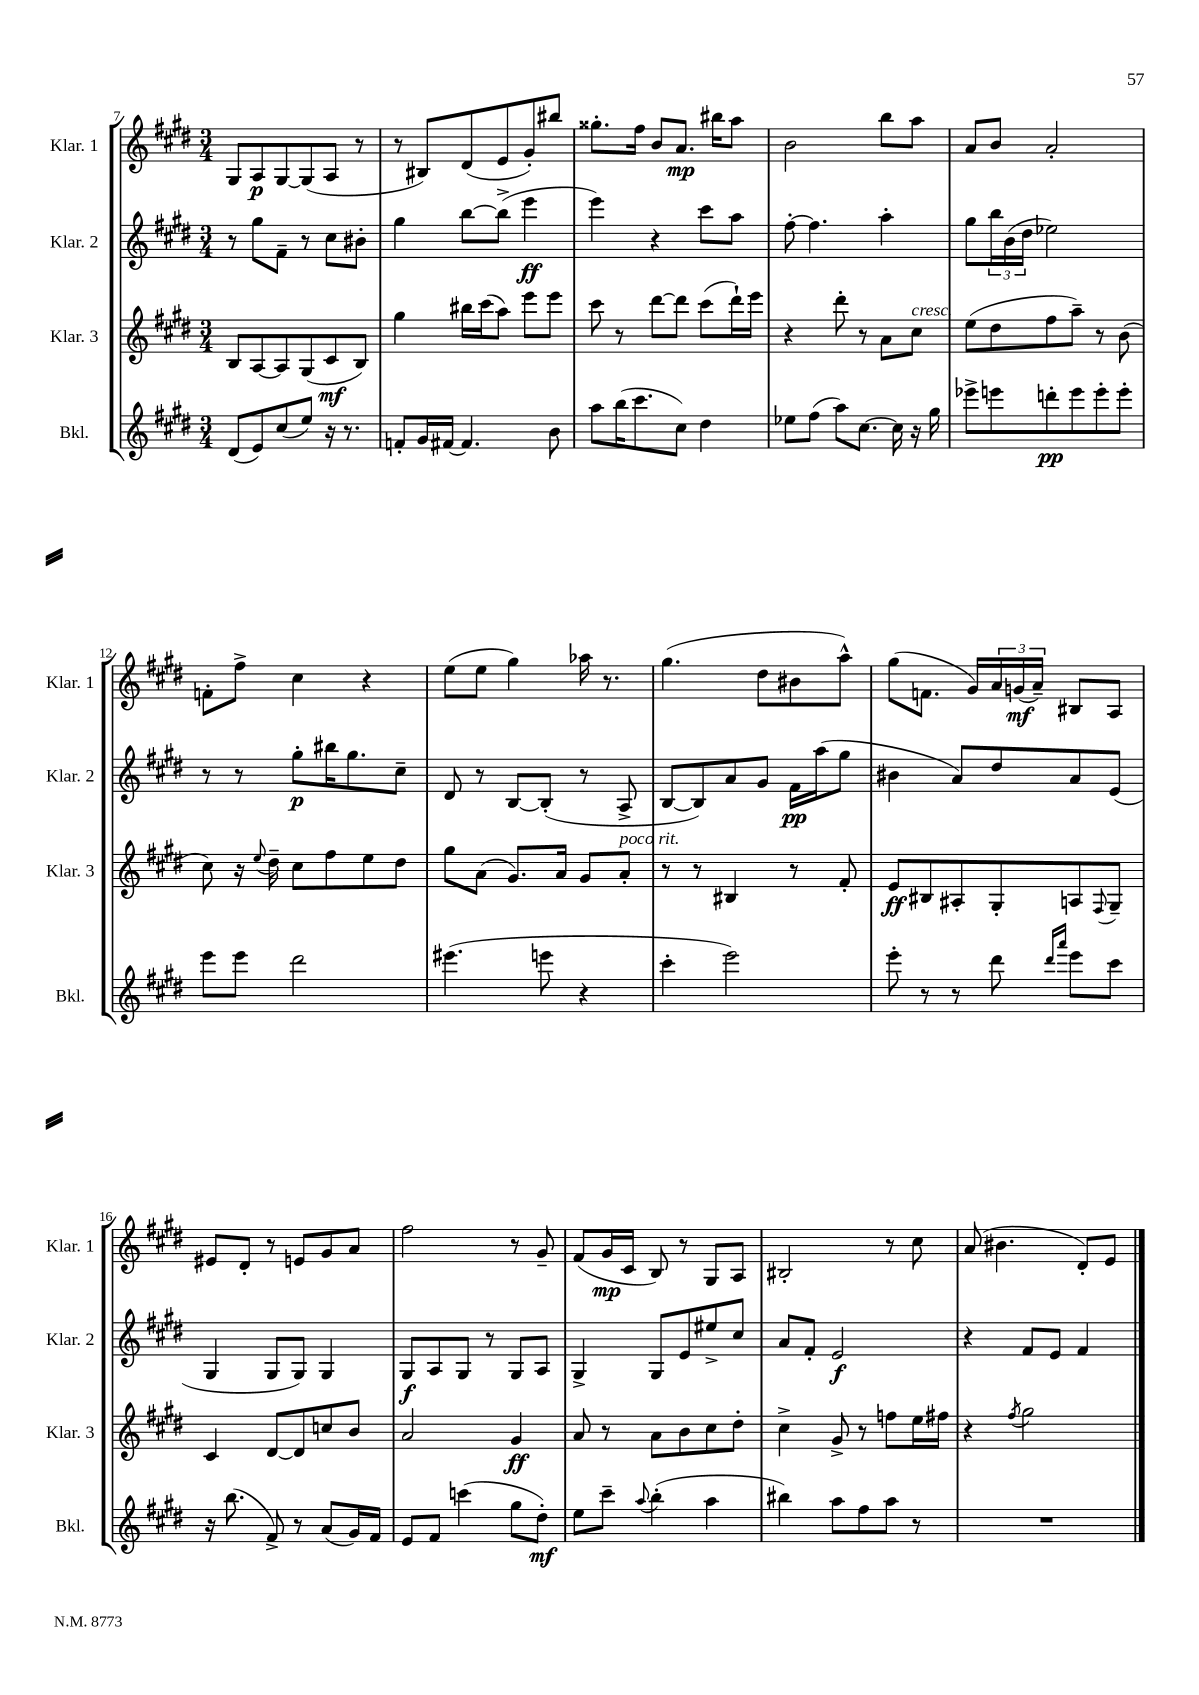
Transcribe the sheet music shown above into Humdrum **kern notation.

**kern	**dynam	**kern	**dynam	**kern	**dynam	**kern	**dynam
*part4	*part4	*part3	*part3	*part2	*part2	*part1	*part1
*staff4	*staff4	*staff3	*staff3	*staff2	*staff2	*staff1	*staff1
*I"Bkl.	*	*I"Klar. 3	*	*I"Klar. 2	*	*I"Klar. 1	*
*I'Bkl.	*	*I'Klar. 3	*	*I'Klar. 2	*	*I'Klar. 1	*
*clefG2	*	*clefG2	*	*clefG2	*	*clefG2	*
*k[f#c#g#d#]	*	*k[f#c#g#d#]	*	*k[f#c#g#d#]	*	*k[f#c#g#d#]	*
*M3/4	*	*M3/4	*	*M3/4	*	*M3/4	*
=7	=7	=7	=7	=7	=7	=7	=7
(8d#/L	.	8B/L	.	8r	.	8G#/L	.
8e/)	.	[8A/	.	8gg#\L	.	8A/	p
(8cc#/	.	8A/]	.	8f#~\J	.	[8G#/	.
8ee/J)	.	(8G#/	.	8r	.	(8G#/]	.
16r	.	8c#/	mf	8cc#\L	.	8A/J	.
8.r	.	.	.	.	.	.	.
.	.	8B/J)	.	8b#X'\J	.	8r	.
=8	=8	=8	=8	=8	=8	=8	=8
8fn'/L	.	4gg#\	.	4gg#\	.	8r	.
16g#/L	.	.	.	.	.	8B#X/L)	.
[16f#X/JJ	.	.	.	.	.	.	.
4.f#/]	.	16bb#X\LL	.	[8bb\L	.	(8d#/	.
.	.	(16ccc#\J	.	.	.	.	.
.	.	8aa\J)	.	(8bb^\J]	.	8e/	.
.	.	8eee\L	.	4eee\	ff	8g#'/)	.
8b\	.	8eee\J	.	.	.	8bb#X/J	.
=9	=9	=9	=9	=9	=9	=9	=9
8aa\L	.	8ccc#\	.	4eee\)	.	8.gg##X'\L	.
(16bb\K	.	8r	.	.	.	.	.
8.ccc#\	.	.	.	.	.	16ff#\Jk	.
.	.	[8ddd#\L	.	4r	.	8b/L	.
8cc#\J)	.	8ddd#\J]	.	.	.	8.a/J	mp
4dd#\	.	(8ccc#\L	.	8ccc#\L	.	.	.
.	.	.	.	.	.	16bb#X\KL	.
.	.	16ddd#`\L)	.	8aa\J	.	8aa\J	.
.	.	16eee\JJ	.	.	.	.	.
=10	=10	=10	=10	=10	=10	=10	=10
8ee-X\L	.	4r	.	[8ff#'\	.	2b\	.
(8ff#\J	.	.	.	4.ff#\]	.	.	.
8aa\L)	.	8ddd#'\	.	.	.	.	.
[8.cc#\J	.	8r	.	.	.	.	.
.	.	8a\L	.	4aa'\	.	8bb\L	.
16cc#\]	.	.	.	.	.	.	.
!	!	!LO:TX:a:i:t=cresc.	!	!	!	!	!
16r	.	8cc#\J	.	.	.	8aa\J	.
16gg#\	.	.	.	.	.	.	.
=11	=11	=11	=11	=11	=11	=11	=11
8eee-X^\L	.	(8ee\L	.	8gg#\L	.	8a/L	.
8eeen\	.	8dd#\	.	24bb\L	.	8b/J	.
.	.	.	.	(24b\	.	.	.
.	.	.	.	24dd#\JJ	.	.	.
8dddn'\	pp	8ff#\	.	2ee-X\)	.	2a'/	.
8eee\	.	8aa~\J)	.	.	.	.	.
8eee'\	.	8r	.	.	.	.	.
8eee'\J	.	(8b\	.	.	.	.	.
!!LO:LB:g=z
=12	=12	=12	=12	=12	=12	=12	=12
8eee\L	.	8cc#\)	.	8r	.	8fn'\L	.
8eee\J	.	16r	.	8r	.	8ff#^\J	.
.	.	8qqee/	.	.	.	.	.
.	.	16dd#~\	.	.	.	.	.
2ddd#\	.	8cc#\L	.	8gg#'\L	p	4cc#\	.
.	.	8ff#\	.	16bb#X\K	.	.	.
.	.	.	.	8.gg#\	.	.	.
.	.	8ee\	.	.	.	4r	.
.	.	8dd#\J	.	8cc#~\J	.	.	.
=13	=13	=13	=13	=13	=13	=13	=13
(4.eee#X\	.	8gg#\L	.	8d#/	.	(8ee\L	.
.	.	(8a\J	.	8r	.	8ee\J	.
.	.	8.g#/L)	.	[8B/L	.	4gg#\)	.
8eeen\	.	.	.	(8B'/J]	.	.	.
.	.	16a/Jk	.	.	.	.	.
4r	.	8g#/L	.	8r	.	16aa-X\	.
.	.	.	.	.	.	8.r	.
!	!	!LO:TX:a:i:t=poco rit.	!	!	!	!	!
.	.	8a'/J	.	8A^/	.	.	.
=14	=14	=14	=14	=14	=14	=14	=14
4ccc#'\	.	8r	.	[8B/L	.	(4.gg#\	.
.	.	8r	.	8B/])	.	.	.
2eee\)	.	4B#X/	.	8a/	.	.	.
.	.	.	.	8g#/J	.	8dd#\L	.
.	.	8r	.	16f#\LL	pp	8b#X\	.
.	.	.	.	(16aa\J	.	.	.
.	.	8f#'/	.	8gg#\J	.	8aa^^\J)	.
=15	=15	=15	=15	=15	=15	=15	=15
8eee'\	.	8e/L	ff	4b#X\	.	(8gg#\L	.
8r	.	8B#X/	.	.	.	8.fn\J	.
8r	.	8A#X'/	.	8a/L)	.	.	.
.	.	.	.	.	.	16g#/LL)	.
8ddd#\	.	8G#'/	.	8dd#/	.	24a/	.
.	.	.	.	.	.	(24gn/	mf
.	.	.	.	.	.	24a~/JJ)	.
16qqddd#/LL	.	.	.	.	.	.	.
16qqaaa/JJ	.	.	.	.	.	.	.
8eee\L	.	8An/	.	8a/	.	8B#X/L	.
.	.	8qqF#/	.	.	.	.	.
8ccc#\J	.	8G#~/J	.	(8e/J	.	8A/J	.
!!LO:LB:g=z
=16	=16	=16	=16	=16	=16	=16	=16
16r	.	4c#/	.	4G#/	.	8e#X/L	.
(8.bb\	.	.	.	.	.	.	.
.	.	.	.	.	.	8d#'/J	.
8f#^/)	.	[8d#/L	.	8G#/L	.	8r	.
8r	.	8d#/]	.	8G#/J)	.	8en/L	.
(8a/L	.	8ccn/	.	4G#/	.	8g#/	.
16g#/L)	.	8b/J	.	.	.	8a/J	.
16f#/JJ	.	.	.	.	.	.	.
=17	=17	=17	=17	=17	=17	=17	=17
8e/L	.	2a/	.	8G#/L	f	2ff#\	.
8f#/J	.	.	.	8A/	.	.	.
(4cccn\	.	.	.	8G#/J	.	.	.
.	.	.	.	8r	.	.	.
8gg#\L	.	4g#/	ff	8G#/L	.	8r	.
8dd#'\J)	mf	.	.	8A/J	.	8g#~/	.
=18	=18	=18	=18	=18	=18	=18	=18
8ee\L	.	8a/	.	4G#^/	.	(8f#/L	.
8ccc#~\J	.	8r	.	.	.	16g#/L	mp
.	.	.	.	.	.	16c#/JJ	.
8qqaa/	.	.	.	.	.	.	.
(4bb'\	.	8a\L	.	8G#/L	.	8B/)	.
.	.	8b\	.	8e/	.	8r	.
4aa\	.	8cc#\	.	8ee#X^/	.	8G#/L	.
.	.	8dd#'\J	.	8cc#/J	.	8A/J	.
=19	=19	=19	=19	=19	=19	=19	=19
4bb#X\)	.	4cc#^\	.	8a/L	.	2B#X'/	.
.	.	.	.	8f#'/J	.	.	.
8aa\L	.	8g#^/	.	2e/	f	.	.
8ff#\	.	8r	.	.	.	.	.
8aa\J	.	8ffn\L	.	.	.	8r	.
8r	.	16ee\L	.	.	.	8cc#\	.
.	.	16ff#X\JJ	.	.	.	.	.
=20	=20	=20	=20	=20	=20	=20	=20
2.r	.	4r	.	4r	.	(8a/	.
.	.	.	.	.	.	4.b#X\	.
.	.	8qff#/	.	.	.	.	.
.	.	2gg#\	.	8f#/L	.	.	.
.	.	.	.	8e/J	.	.	.
.	.	.	.	4f#/	.	8d#'/L)	.
.	.	.	.	.	.	8e/J	.
==	==	==	==	==	==	==	==
*-	*-	*-	*-	*-	*-	*-	*-
